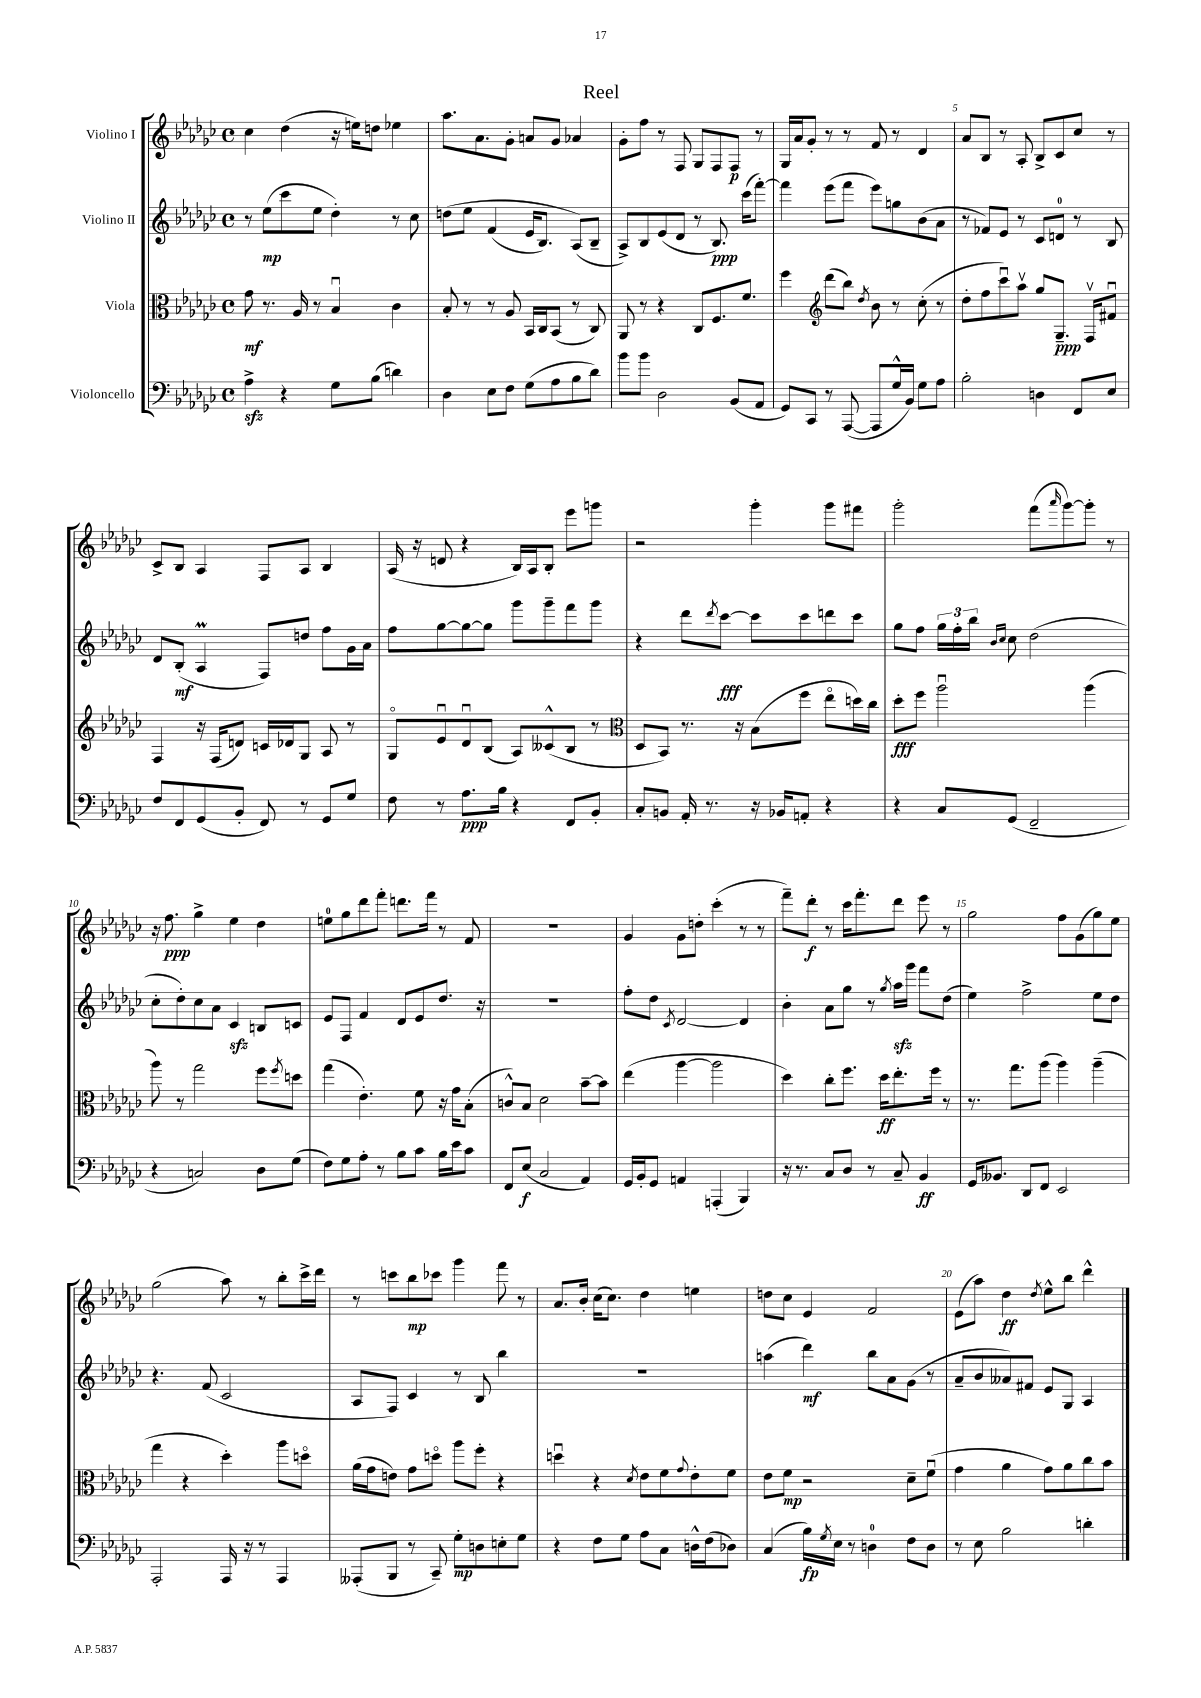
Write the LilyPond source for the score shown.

\header { title = "Reel" }
<<
\new StaffGroup <<
\new Staff = "s0" \with { instrumentName = "Violino I" } {
    \clef treble \key ges \major \defaultTimeSignature \time 4/4
    ces''4 des''4( r16 e''16) d''8 ees''4 |
    aes''8. aes'8. ges'8-. a'8 ges'8 aes'4 |
    ges'8-. f''8 r8 f8 ges8 f8 f8\p r8 |
    ges16 aes'16 ges'8-. r8 r8 f'8 r8 des'4 |
    aes'8 bes8 r8 aes8-. bes8-> ces'8 ces''8 r8 |
    ces'8-> bes8 aes4 f8 aes8 bes4 |
    aes16( r16 d'8 r4 bes16) aes16 bes8-. ees'''8 g'''8 |
    r2 ges'''4-. ges'''8 fis'''8 |
    ges'''2-. f'''8( \grace { aes'''16 } ges'''8~) ges'''8-. r8 |
    r16 f''8.\ppp ges''4-> ees''4 des''4 |
    e''8-0 ges''8 des'''8 f'''8-. d'''8. f'''16 r8 f'8 |
    R1 |
    ges'4 ges'8 d''8-. ces'''4-.( r8 r8 |
    f'''8--) des'''8-.\f r8 ces'''16 f'''8.-. des'''8 ees'''8 r8 |
    ges''2 f''8 ges'8( ges''8) ees''8 |
    ges''2( aes''8) r8 bes''8-. ces'''16-> des'''16 |
    r8 c'''8 bes''8\mp ces'''8 ges'''4 f'''8 r8 |
    aes'8. bes'16-. ces''16( ces''8.) des''4 e''4 |
    d''8 ces''8 ees'4 f'2 |
    ees'8( aes''8) des''4\ff \acciaccatura { des''8 } ees''8-^ bes''8 des'''4-^ \bar "|." |
}
\new Staff = "s1" \with { instrumentName = "Violino II" } {
    \clef treble \key ges \major \defaultTimeSignature \time 4/4
    r8 ees''8\mp( ces'''8 ees''8 des''4-.) r8 ces''8 |
    d''8\( ees''8 f'4( ees'16 bes8.) aes8(\) bes8-- |
    aes8->) bes8 ees'8( des'8 r8 bes8.\ppp) ces'''16( f'''8~-.) |
    f'''4 ees'''8( f'''8 ees'''8) g''8 bes'8( aes'8 |
    r8 fes'8) ees'8 r8 ces'8 d'8-0 r8 bes8 |
    des'8 bes8-.\mf( aes4\prall f8) d''8 f''8 ges'16 aes'16 |
    f''8 ges''8~ ges''8~ ges''8 ges'''8 ges'''8-- f'''8 ges'''8 |
    r4 des'''8 \acciaccatura { des'''8 } ces'''8~\fff ces'''8 ces'''8 d'''8 ces'''8 |
    ges''8 f''8 \tuplet 3/2 { ges''16 f''16-. bes''16 } \grace { bes'16 ces''16 } ces''8 des''2( |
    ces''8-. des''8-.) ces''8 aes'8 ces'4\sfz b8 c'8 |
    ees'8 f8 f'4 des'8 ees'8 des''8. r16 |
    R1 |
    f''8-. des''8 \acciaccatura { ces'8 } des'2~ des'4 |
    bes'4-. aes'8 ges''8 r8 \acciaccatura { ges''8 } aes''16\sfz ges'''16 f'''8 des''8( |
    ees''4) f''2-> ees''8 des''8 |
    r4. f'8( ces'2 |
    aes8 f8) ces'4 r8 bes8 bes''4 |
    R1 |
    a''4( des'''4\mf) bes''8 aes'8 ges'8( r8 |
    aes'8-- bes'8 aeses'8) fis'8 ees'8 ges8 aes4 \bar "|." |
}
\new Staff = "s2" \with { instrumentName = "Viola" } {
    \clef alto \key ges \major \defaultTimeSignature \time 4/4
    ges'8\mf r8. aes16 r8 bes4\downbow ces'4 |
    bes8-. r8 r8 aes8 bes,16 ces16 bes,8( r8 ces8) |
    aes,8 r8 r4 ces8 f8. f'8. |
    f''4 \clef treble des'''8( bes''8) \acciaccatura { des''8 } bes'8 r8 ces''8-.( r8 |
    des''8-. f''8 ces'''8\downbow) aes''8\upbow ges''8 ges8.--\ppp f16\upbow fis'8\downbow |
    f4 r16 f16( d'8) c'16 des'16 ges8 aes8 r8 |
    ges8\flageolet ees'8\downbow des'8\downbow bes8( aes8) ceses'8-^( bes8 r8 |
    \clef alto des8 bes,8) r8. r16 bes8( f''8 ees''8\flageolet d''16) ces''16 |
    des''8-.\fff f''8 aes''2\downbow aes''4( |
    aes''8) r8 ges''2 f''8 \acciaccatura { f''8 } d''8 |
    ges''4( ees'4.-.) f'8 r16 ges'16 bes8-.( |
    c'8-^) bes8 des'2 bes'8~-- bes'8 |
    ees''4( aes''4~ aes''2 |
    des''4) ces''8-. f''8. des''16\ff ees''8.-. f''16 r8 |
    r8. ges''8. aes''8( aes''4) aes''4--( |
    ges''4 r4 des''4-.) aes''8 d''8\flageolet |
    aes'16( ges'16 e'8) ges'8 d''8\flageolet aes''8 f''8-. r4 |
    d''4\downbow r4 \acciaccatura { des'8 } ees'8 f'8 \appoggiatura { ges'8 } ees'8-. f'8 |
    ees'8 f'8\mp r2 des'8-- f'8\downbow( |
    ges'4 aes'4 ges'8) aes'8 ces''8 bes'8 \bar "|." |
}
\new Staff = "s3" \with { instrumentName = "Violoncello" } {
    \clef bass \key ges \major \defaultTimeSignature \time 4/4
    aes4->\sfz r4 ges8 bes8( d'4) |
    des4 ees8 f8 ges8( aes8 bes8 des'8) |
    bes'8 bes'8 des2 bes,8( aes,8 |
    ges,8) ces,8 r8 aes,,8~( aes,,8 ges16-^ bes,16) ges8 aes8 |
    bes2-. d4 f,8 ees8 |
    f8 f,8 ges,8( bes,8-. f,8) r8 ges,8 ges8 |
    f8 r8 aes8.\ppp bes16 r4 f,8 bes,8-. |
    ces8-. b,8 aes,16-. r8. r16 bes,16 a,8-. r4 |
    r4 ces8 ges,8( f,2-- |
    r4 c2) des8 ges8( |
    f8) ges8 aes8-. r8 bes8 ces'8 bes16 ees'16 ces'8 |
    f,8 ees8\f( ces2 aes,4) |
    ges,16 bes,16-. ges,8 a,4 a,,4-.( bes,,4) |
    r16 r8. ces8 des8 r8 ces8-- bes,4\ff |
    ges,16 beses,8. des,8 f,8 ees,2 |
    aes,,2-. aes,,16 r16 r8 aes,,4 |
    aeses,,8-.( bes,,8 r8 ces,8--) ges8-.\mp d8 e8-. ges8 |
    r4 f8 ges8 aes8 ces8 d16-^ f16( des8) |
    ces4( bes16\fp) \acciaccatura { ges8 } ees16 r8 d4-0 f8 d8 |
    r8 ees8 bes2 d'4-. \bar "|." |
}
>>
>>
\layout { \context { \Score \override BarNumber.break-visibility = ##(#f #t #t) barNumberVisibility = #(every-nth-bar-number-visible 5) } }
